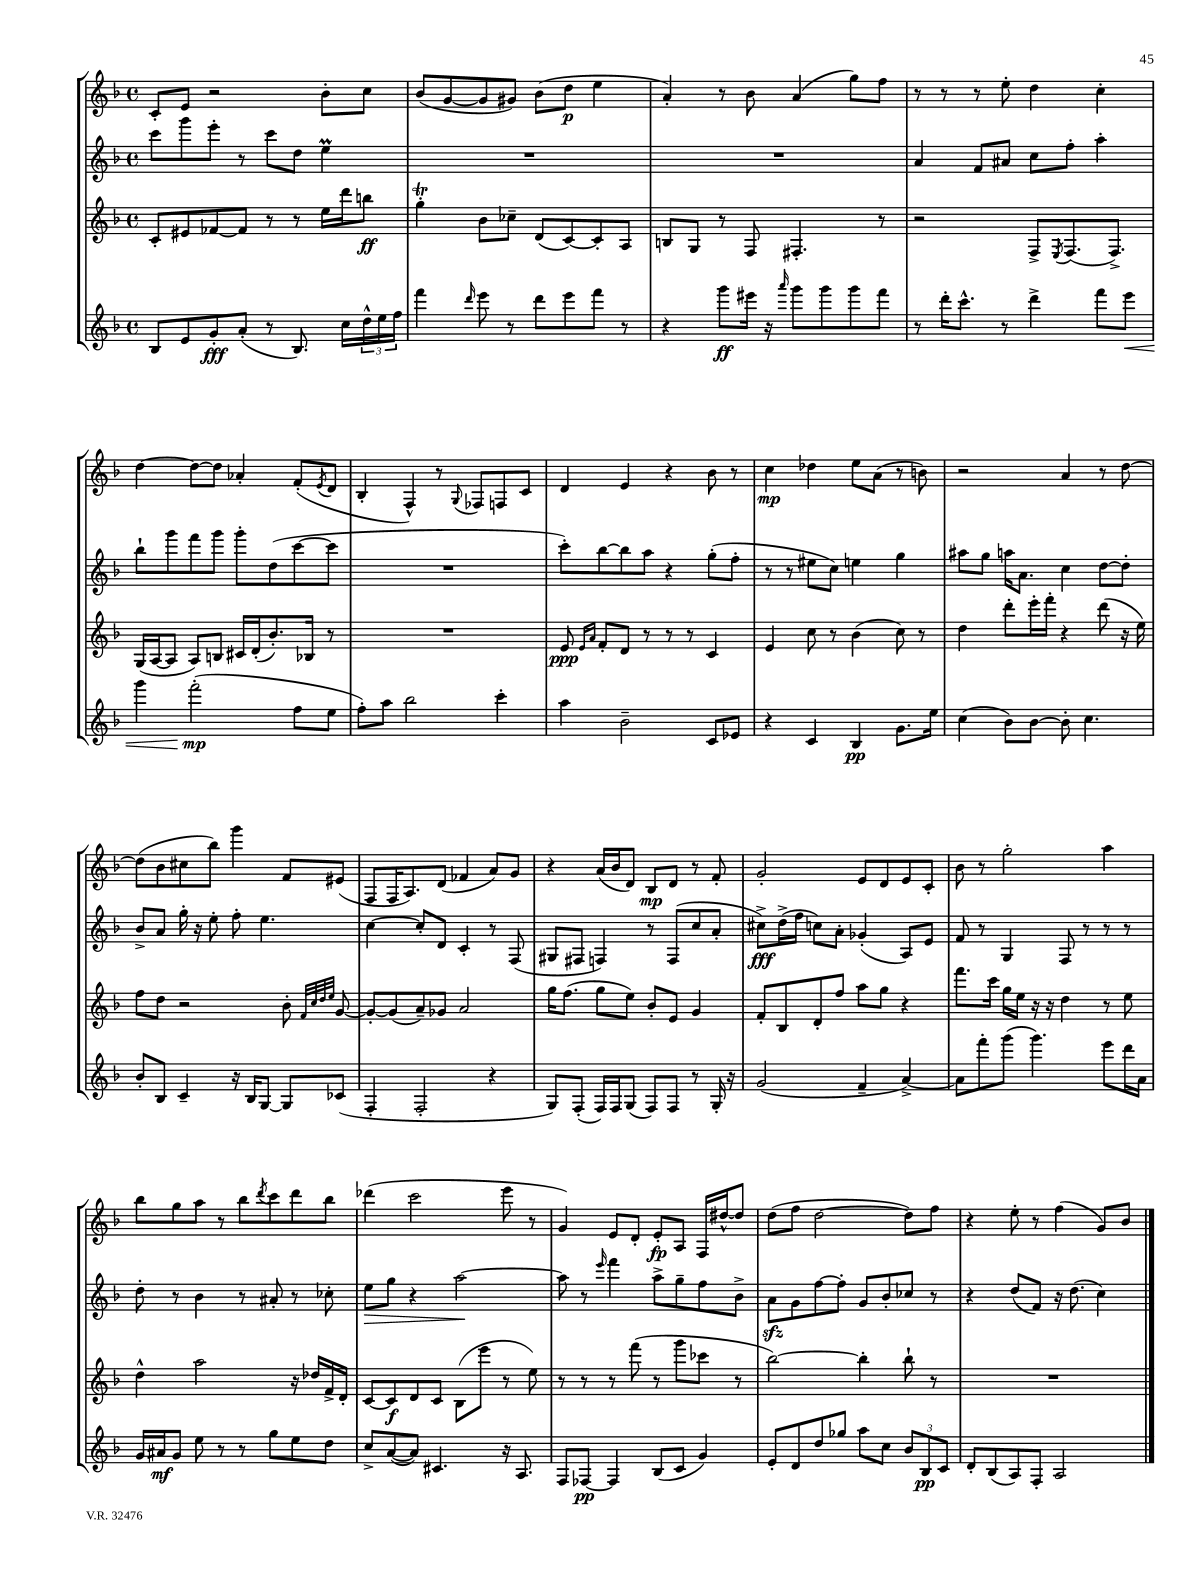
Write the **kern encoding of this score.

**kern	**dynam	**kern	**dynam	**kern	**dynam	**kern	**dynam
*part4	*part4	*part3	*part3	*part2	*part2	*part1	*part1
*staff4	*staff4	*staff3	*staff3	*staff2	*staff2	*staff1	*staff1
*clefG2	*	*clefG2	*	*clefG2	*	*clefG2	*
*k[b-]	*	*k[b-]	*	*k[b-]	*	*k[b-]	*
*M4/4	*	*M4/4	*	*M4/4	*	*M4/4	*
*met(c)	*	*met(c)	*	*met(c)	*	*met(c)	*
=94	=94	=94	=94	=94	=94	=94	=94
8B-/L	.	8c'/L	.	8ccc\L	.	8c'/L	.
8e/	.	8e#X/	.	8ggg\	.	8e/J	.
8g'/	fff	[8f-X/	.	8eee'\J	.	2r	.
(8a'/J	.	8f-/J]	.	8r	.	.	.
8r	.	8r	.	8ccc\L	.	.	.
8.B-/)	.	8r	.	8dd\J	.	.	.
.	.	16ee\LL	.	4eem\	.	8b-'\L	.
16cc\LL	.	16ddd\J	.	.	.	.	.
24dd^^\	.	8bbn\J	ff	.	.	8cc\J	.
24ee\	.	.	.	.	.	.	.
24ff\JJ	.	.	.	.	.	.	.
=95	=95	=95	=95	=95	=95	=95	=95
4fff\	.	4ggT'\	.	1r	.	(8b-/L	.
.	.	.	.	.	.	[8g/	.
16qqddd/	.	.	.	.	.	.	.
8eee\	.	8b-\L	.	.	.	8g/]	.
8r	.	8cc-X~\J	.	.	.	8g#X/J)	.
8ddd\L	.	(8d/L	.	.	.	(8b-\L	.
8eee\	.	[8c/)	.	.	.	8dd\J	p
8fff\J	.	8c'/]	.	.	.	4ee\	.
8r	.	8A/J	.	.	.	.	.
=96	=96	=96	=96	=96	=96	=96	=96
4r	.	8Bn/L	.	1r	.	4a'/)	.
.	.	8G/J	.	.	.	.	.
8ggg\L	ff	8r	.	.	.	8r	.
16eee#X\Jk	.	8F/	.	.	.	8b-\	.
16r	.	.	.	.	.	.	.
16qqaaa/	.	.	.	.	.	.	.
8ggg\L	.	4.F#X'/	.	.	.	(4a/	.
8ggg\	.	.	.	.	.	.	.
8ggg\	.	.	.	.	.	8gg\L)	.
8fff\J	.	8r	.	.	.	8ff\J	.
=97	=97	=97	=97	=97	=97	=97	=97
8r	.	2r	.	4a/	.	8r	.
16ddd'\KL	.	.	.	.	.	8r	.
8.ccc^^\J	.	.	.	.	.	.	.
.	.	.	.	8f/L	.	8r	.
8r	.	.	.	8a#X/J	.	8ee'\	.
4ddd^\	.	8F^/L	.	8cc\L	.	4dd\	.
.	.	8qE/	.	.	.	.	.
.	.	(8.F/	.	8ff'\J	.	.	.
8fff\L	.	.	.	4aa'\	.	4cc'\	.
.	.	8.F^/J)	.	.	.	.	.
!	!LO:HP:b	!	!	!	!	!	!
8eee\J	<	.	.	.	.	.	.
!!LO:LB:g=z
=98	=98	=98	=98	=98	=98	=98	=98
4ggg\	.	(16G/LL	.	8bb-`\L	.	[4dd\	.
.	.	[16A/J	.	.	.	.	.
.	.	8A/J]	.	8ggg\	.	.	.
(2fff'\	mp	8A/L)	.	8fff\	.	8dd\L_	.
.	.	8Bn/J	.	8ggg\J	.	8dd\J]	.
.	.	16c#X/LL	.	8ggg'\L	.	4a-X'/	.
.	.	(16d'/J	.	.	.	.	.
.	.	8.b-'/)	.	(8dd\	.	.	.
8ff\L	[	.	.	[8ccc\	.	(8f'/L	.
.	.	16B-X/Jk	.	.	.	.	.
.	.	.	.	.	.	8qe/	.
8ee\J	.	8r	.	8ccc\J]	.	8d/J	.
=99	=99	=99	=99	=99	=99	=99	=99
8ff'\L)	.	1r	.	1r	.	4B-'/	.
8aa\J	.	.	.	.	.	.	.
2bb-\	.	.	.	.	.	4F^^/)	.
.	.	.	.	.	.	8r	.
.	.	.	.	.	.	8qqG/	.
.	.	.	.	.	.	8F-X/L	.
4ccc'\	.	.	.	.	.	8Fn/	.
.	.	.	.	.	.	8c/J	.
=100	=100	=100	=100	=100	=100	=100	=100
4aa\	.	8e/	ppp	8ccc'\L)	.	4d/	.
.	.	16qqe/LL	.	.	.	.	.
.	.	16qqa/JJ	.	.	.	.	.
.	.	8f'/L	.	[8bb-\	.	.	.
2b-~\	.	8d/J	.	8bb-\]	.	4e/	.
.	.	8r	.	8aa\J	.	.	.
.	.	8r	.	4r	.	4r	.
.	.	8r	.	.	.	.	.
8c/L	.	4c/	.	(8gg'\L	.	8b-\	.
8e-X/J	.	.	.	8ff'\J	.	8r	.
=101	=101	=101	=101	=101	=101	=101	=101
4r	.	4e/	.	8r	.	4cc\	mp
.	.	.	.	8r	.	.	.
4c/	.	8cc\	.	8ee#X\L	.	4dd-X\	.
.	.	8r	.	8cc\J)	.	.	.
4B-/	pp	(4b-\	.	4een\	.	8ee\L	.
.	.	.	.	.	.	(8a\J	.
8.g\L	.	8cc\)	.	4gg\	.	8r	.
.	.	8r	.	.	.	8bn\)	.
16ee\Jk	.	.	.	.	.	.	.
=102	=102	=102	=102	=102	=102	=102	=102
(4cc\	.	4dd\	.	8aa#X\L	.	2r	.
.	.	.	.	8gg\J	.	.	.
8b-\L)	.	8ddd'\L	.	16aan\KL	.	.	.
.	.	.	.	8.a\J	.	.	.
[8b-\J	.	16eee'\L	.	.	.	.	.
.	.	16fff'\JJ	.	.	.	.	.
8b-'\]	.	4r	.	4cc\	.	4a/	.
4.cc\	.	.	.	.	.	.	.
.	.	(8ddd\	.	[8dd\L	.	8r	.
.	.	16r	.	8dd'\J]	.	[8dd\	.
.	.	16ee\)	.	.	.	.	.
!!LO:LB:g=z
=103	=103	=103	=103	=103	=103	=103	=103
8b-'/L	.	8ff\L	.	8b-^/L	.	(8dd\L]	.
8B-/J	.	8dd\J	.	8a/J	.	8b-\	.
4c~/	.	2r	.	16gg'\	.	8cc#X\	.
.	.	.	.	16r	.	.	.
.	.	.	.	8ee'\	.	8bb-\J)	.
16r	.	.	.	8ff'\	.	4ggg\	.
16B-/KL	.	.	.	.	.	.	.
[8G/J	.	.	.	4.ee\	.	.	.
8G/L]	.	8b-'\	.	.	.	8f/L	.
.	.	32qqf/LLL	.	.	.	.	.
.	.	32qqcc/	.	.	.	.	.
.	.	32qqdd/	.	.	.	.	.
.	.	32qqee/JJJ	.	.	.	.	.
(8c-X/J	.	[8g/	.	.	.	(8e#X/J	.
=104	=104	=104	=104	=104	=104	=104	=104
4F'/	.	8g'/L_	.	[4cc\	.	8F/L	.
.	.	(8g/]	.	.	.	16F/K	.
.	.	.	.	.	.	8.A/)	.
2F'/	.	8a~/)	.	8cc'/L]	.	.	.
.	.	8g-X/J	.	8d/J	.	(8d/J	.
.	.	2a/	.	4c'/	.	4f-X/	.
4r	.	.	.	8r	.	8a/L)	.
.	.	.	.	(8F/	.	8g/J	.
=105	=105	=105	=105	=105	=105	=105	=105
8G/L)	.	16gg\KL	.	8G#X/L	.	4r	.
.	.	(8.ff\J	.	.	.	.	.
(8F'/J	.	.	.	8F#X/J	.	.	.
16F/LL)	.	8gg\L	.	4Fn/)	.	(16a/LL	.
16F/J	.	.	.	.	.	16b-/J	.
(8G/J	.	8ee\J)	.	.	.	8d/J)	.
8F/L)	.	8b-'/L	.	8r	.	8B-/L	mp
8F/J	.	8e/J	.	(8F/L	.	8d/J	.
8r	.	4g/	.	8cc/	.	8r	.
16G'/	.	.	.	8a'/J	.	8f'/	.
16r	.	.	.	.	.	.	.
=106	=106	=106	=106	=106	=106	=106	=106
(2g/	.	8f'/L	.	8cc#X^\L)	fff	2g'/	.
.	.	8B-/	.	(16dd^\L	.	.	.
.	.	.	.	16ff\JJ	.	.	.
.	.	8d'/	.	8ccn\L)	.	.	.
.	.	8ff/J	.	8a'\J	.	.	.
4f~/	.	8aa\L	.	(4g-X'/	.	8e/L	.
.	.	8gg\J	.	.	.	8d/	.
[4a^/)	.	4r	.	8A/L)	.	8e/	.
.	.	.	.	8e/J	.	8c'/J	.
=107	=107	=107	=107	=107	=107	=107	=107
8a\L]	.	8.fff\L	.	8f/	.	8b-\	.
8fff'\	.	.	.	8r	.	8r	.
.	.	16ccc\Jk	.	.	.	.	.
(8ggg\J	.	16gg\LL	.	4G/	.	2gg'\	.
.	.	16ee\JJ	.	.	.	.	.
4.ggg\)	.	16r	.	.	.	.	.
.	.	16r	.	.	.	.	.
.	.	4dd\	.	8F/	.	.	.
.	.	.	.	8r	.	.	.
8eee\L	.	8r	.	8r	.	4aa\	.
16ddd\L	.	8ee\	.	8r	.	.	.
16a\JJ	.	.	.	.	.	.	.
!!LO:LB:g=z
=108	=108	=108	=108	=108	=108	=108	=108
16g/LL	.	4dd^^\	.	8dd'\	.	8bb-\L	.
16a#X/J	mf	.	.	.	.	.	.
8g/J	.	.	.	8r	.	8gg\	.
8ee\	.	2aa\	.	4b-\	.	8aa\J	.
8r	.	.	.	.	.	8r	.
8r	.	.	.	8r	.	8bb-\L	.
.	.	.	.	.	.	8qddd/	.
8gg\L	.	.	.	8a#X'/	.	8ccc\	.
8ee\	.	16r	.	8r	.	8ddd\	.
.	.	16dd-X/LL	.	.	.	.	.
8dd\J	.	16f^/	.	8cc-X'\	.	8bb-\J	.
.	.	16d'/JJ	.	.	.	.	.
=109	=109	=109	=109	=109	=109	=109	=109
!	!	!	!	!	!LO:HP:b	!	!
8cc^/L	.	[8c/L	.	8ee\L	>	(4ddd-X\	.
([8a/	.	8c/]	f	8gg\J	.	.	.
8a/J])	.	8d/	.	4r	.	2ccc\	.
4.c#X/	.	8c/J	.	.	.	.	.
.	.	(8B-\L	.	[2aa\	.	.	.
.	.	8eee\J	.	.	.	.	.
16r	.	8r	.	.	.	8eee\	.
8.A/	.	.	.	.	.	.	.
.	.	8ee\)	.	.	.	8r	.
.	.	.	.	.	]	.	.
=110	=110	=110	=110	=110	=110	=110	=110
8F/L	.	8r	.	8aa\]	.	4g/)	.
[8F-X/J	pp	8r	.	8r	.	.	.
.	.	.	.	16qqeee/	.	.	.
4F-/]	.	8r	.	4fff\	.	8e/L	.
.	.	(8fff\	.	.	.	8d'/J	.
(8B-/L	.	8r	.	8aa^\L	.	8e'/L	fp
8c/J	.	8ggg\L	.	8gg~\	.	8A/J	.
4g/)	.	8ccc-X\J	.	8ff\	.	16F/LL	.
.	.	.	.	.	.	[16dd#X^^/J	.
.	.	8r	.	8b-^\J	.	8dd#/J]	.
=111	=111	=111	=111	=111	=111	=111	=111
8e'/L	.	[2bb-\)	.	8azz\L	.	(8dd\L	.
8d/	.	.	.	8g\	.	8ff\J	.
8dd/	.	.	.	[8ff\	.	[2dd\	.
8gg-X/J	.	.	.	8ff'\J]	.	.	.
8aa\L	.	4bb-'\]	.	8g/L	.	.	.
8cc\J	.	.	.	8b-'/	.	.	.
12b-/L	.	8bb-`\	.	8cc-X/J	.	8dd\L])	.
12B-/	pp	.	.	.	.	.	.
.	.	8r	.	8r	.	8ff\J	.
12c/J	.	.	.	.	.	.	.
=112	=112	=112	=112	=112	=112	=112	=112
8d'/L	.	1r	.	4r	.	4r	.
(8B-/	.	.	.	.	.	.	.
8A/)	.	.	.	(8dd/L	.	8ee'\	.
8F'/J	.	.	.	8f/J)	.	8r	.
2A/	.	.	.	16r	.	(4ff\	.
.	.	.	.	(8.dd\	.	.	.
.	.	.	.	4cc\)	.	8g/L)	.
.	.	.	.	.	.	8b-/J	.
==	==	==	==	==	==	==	==
*-	*-	*-	*-	*-	*-	*-	*-
